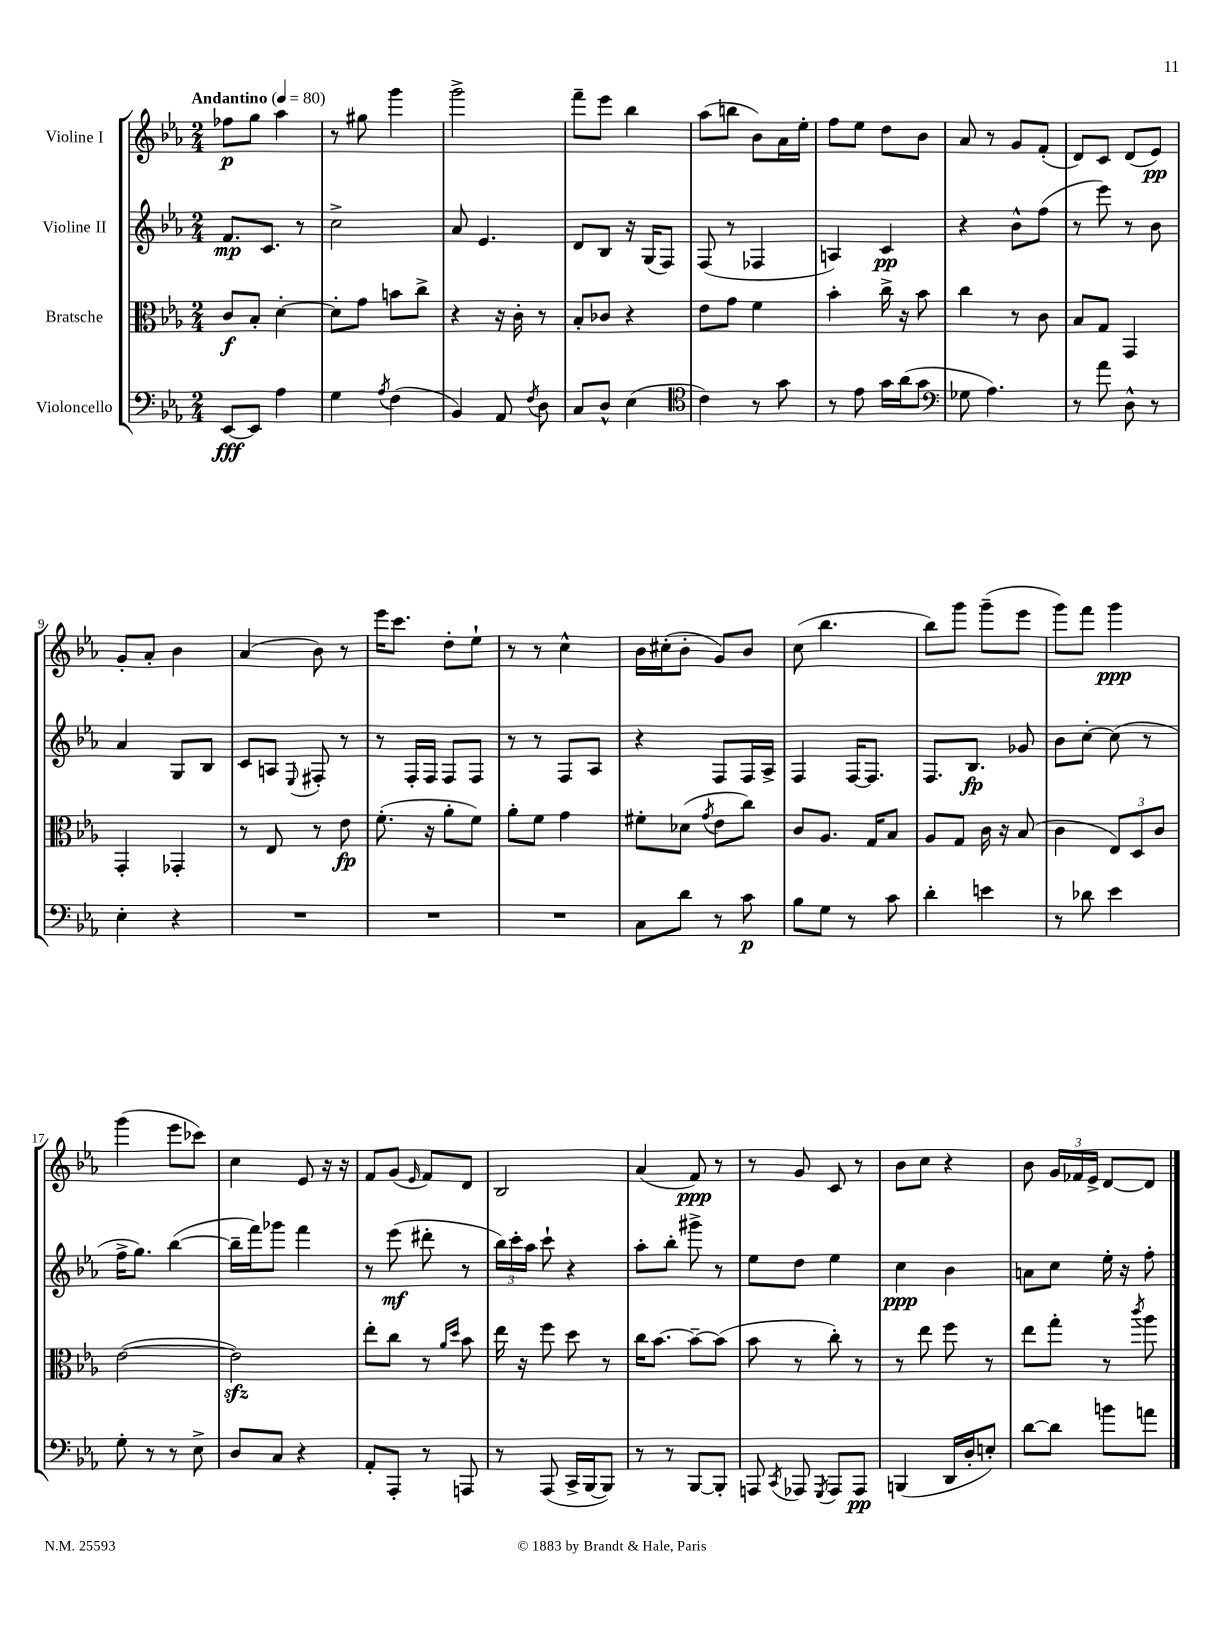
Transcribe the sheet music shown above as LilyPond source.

<<
\new StaffGroup <<
\new Staff = "s0" \with { instrumentName = "Violine I" } {
    \clef treble \key ees \major \numericTimeSignature \time 2/4 \tempo "Andantino" 4 = 80
    \autoBeamOff fes''8[\p g''8] aes''4 |
    r8 gis''8 g'''4 |
    g'''2-> |
    f'''8[-- ees'''8] bes''4 |
    aes''8[( b''8] bes'8[) aes'16 ees''16]-. |
    f''8[ ees''8] d''8[ bes'8] |
    aes'8 r8 g'8[ f'8]-.( |
    d'8[) c'8] d'8[( ees'8]\pp) |
    g'8[-. aes'8]-. bes'4 |
    aes'4( bes'8) r8 |
    ees'''16[ c'''8.] d''8[-. ees''8]-! |
    r8 r8 c''4-^ |
    bes'16[ cis''16-.( bes'8]-. g'8[) bes'8] |
    c''8( bes''4. |
    bes''8[) g'''8] g'''8[--( ees'''8] |
    g'''8[) f'''8] g'''4\ppp |
    g'''4( ees'''8[ ces'''8]) |
    c''4 ees'8 r16 r16 |
    f'8[ g'8]( \grace { ees'16 } f'8[) d'8] |
    bes2 |
    aes'4( f'8\ppp) r8 |
    r8 g'8 c'8 r8 |
    bes'8[ c''8] r4 |
    bes'8 \tuplet 3/2 { g'16[ fes'16 ees'16]-> } d'8[~ d'8] \bar "|." |
}
\new Staff = "s1" \with { instrumentName = "Violine II" } {
    \clef treble \key ees \major \numericTimeSignature \time 2/4
    \autoBeamOff f'8.[\mp c'8.] r8 |
    c''2-> |
    aes'8 ees'4. |
    d'8[ bes8] r16 g16[( f8]) |
    f8( r8 fes4 |
    a4) c'4\pp |
    r4 bes'8[-^ f''8]( |
    r8 ees'''8) r8 bes'8 |
    aes'4 g8[ bes8] |
    c'8[ a8] \appoggiatura { ees8 } fis8-. r8 |
    r8 f16[-. f16] f8[ f8] |
    r8 r8 f8[ aes8] |
    r4 f8[ f16 aes16]-> |
    f4 f16[~ f8.] |
    f8.[ bes8.]\fp ges'8 |
    bes'8[ c''8]~-. c''8( r8 |
    f''16[-> g''8.]) bes''4~( |
    bes''16[-- f'''16) ges'''8] f'''4 |
    r8 ees'''8\mf( dis'''8-. r8 |
    \tuplet 3/2 { bes''16[) c'''16-. aes''16] } c'''8-! r4 |
    aes''8[-. bes''8]-. gis'''8-> r8 |
    ees''8[ d''8] ees''4 |
    c''4\ppp bes'4 |
    a'8[ c''8] ees''16-. r16 f''8-. \bar "|." |
}
\new Staff = "s2" \with { instrumentName = "Bratsche" } {
    \clef alto \key ees \major \numericTimeSignature \time 2/4
    \autoBeamOff c'8[\f bes8]-. d'4~-. |
    d'8[-. g'8] b'8[ c''8]-> |
    r4 r16 c'16-. r8 |
    bes8[-. ces'8] r4 |
    ees'8[ g'8] f'4 |
    bes'4-. c''16-> r16 bes'8 |
    c''4 r8 c'8 |
    bes8[ g8] g,4 |
    g,4-. ges,4-. |
    r8 ees8 r8 ees'8\fp |
    f'8.-.( r16 aes'8[-. f'8]) |
    aes'8[-. f'8] g'4 |
    fis'8[-. des'8]( \acciaccatura { g'8 } ees'8[ c''8]) |
    c'8[ aes8.] g16[ bes8] |
    aes8[ g8] c'16 r16 bes8( |
    c'4 \tuplet 3/2 { ees8[) d8 c'8] } |
    ees'2~( |
    ees'2\sfz) |
    ees''8[-. c''8] r8 \grace { aes'16[ d''16] } bes'8 |
    ees''16 r16 f''8 d''8 r8 |
    c''16[ bes'8.]~ bes'8[~-- bes'8]( |
    bes'8 r8 c''8-.) r8 |
    r8 ees''8 f''8 r8 |
    ees''8[ g''8]-. r8 \acciaccatura { c'''8 } aes''8 \bar "|." |
}
\new Staff = "s3" \with { instrumentName = "Violoncello" } {
    \clef bass \key ees \major \numericTimeSignature \time 2/4
    \autoBeamOff ees,8[~\fff ees,8] aes4 |
    g4 \acciaccatura { aes8 } f4( |
    bes,4) aes,8 \acciaccatura { f8 } d8 |
    c8[ d8]-^ ees4( |
    \clef tenor c'4) r8 g'8 |
    r8 ees'8 g'16[ aes'16( g'8] |
    \clef bass ges8 aes4.) |
    r8 aes'8 d8-^ r8 |
    ees4-. r4 |
    R2 |
    R2 |
    R2 |
    c8[ d'8] r8 c'8\p |
    bes8[ g8] r8 c'8 |
    d'4-. e'4 |
    r8 des'8 ees'4 |
    g8-. r8 r8 ees8-> |
    d8[ c8] r4 |
    aes,8[-. aes,,8]-. r8 a,,8 |
    r8 aes,,8( c,16[-> bes,,16~ bes,,8]) |
    r8 r8 bes,,8[~ bes,,8]-. |
    a,,8 \acciaccatura { c,8 } aes,,8 \acciaccatura { g,,8 } aes,,8[ aes,,8]\pp |
    b,,4( d,16[ d16-. e8]-.) |
    d'8[~ d'8] b'8[ a'8] \bar "|." |
}
>>
>>
